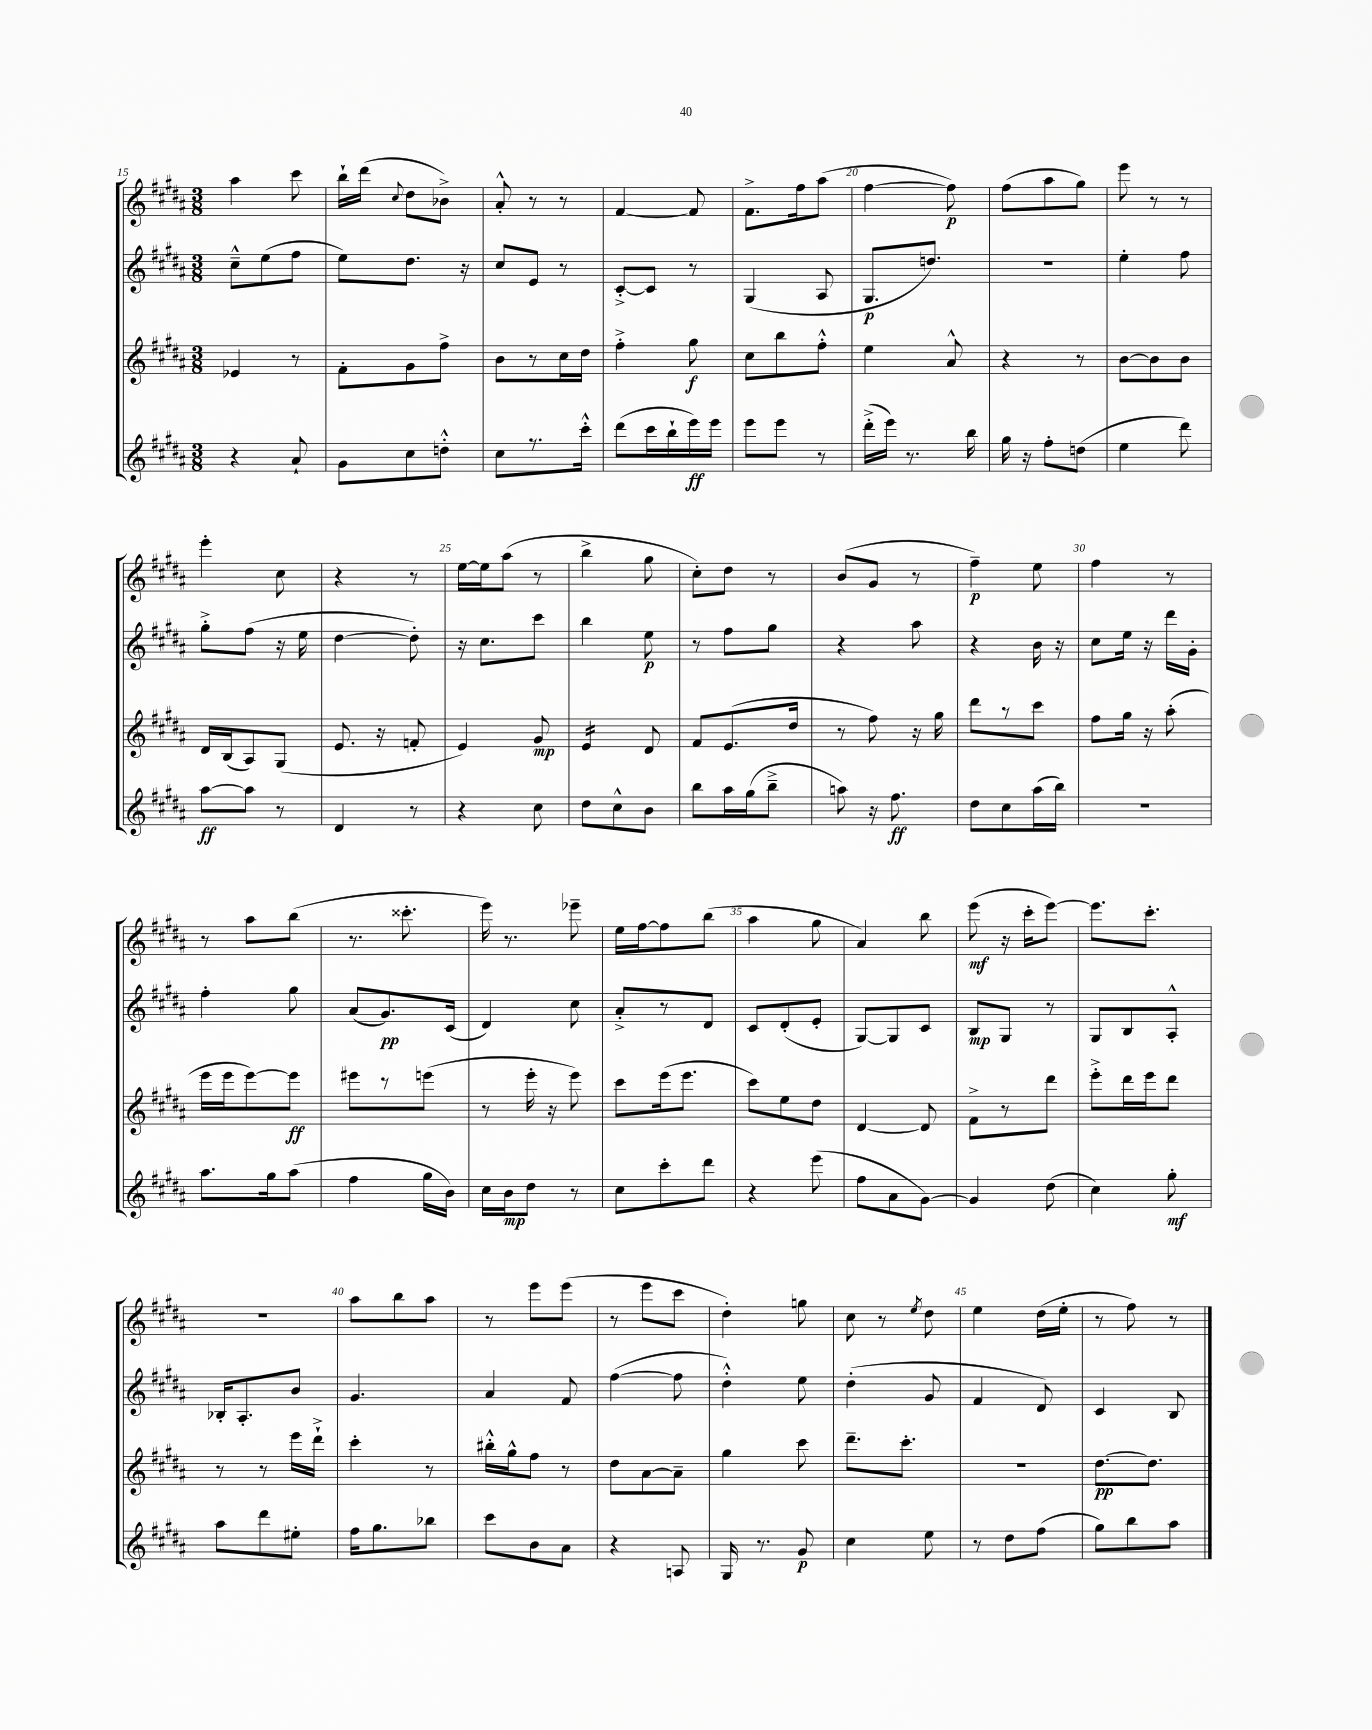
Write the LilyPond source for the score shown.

<<
\new StaffGroup <<
\new Staff = "s0" {
    \clef treble \key b \major \numericTimeSignature \time 3/8
    \autoBeamOff ais''4 cis'''8 |
    b''16[-! dis'''16]( \appoggiatura { cis''8 } dis''8[ bes'8]->) |
    ais'8-.-^ r8 r8 |
    fis'4~ fis'8 |
    fis'8.[-> fis''16 ais''8]( |
    fis''4~ fis''8\p) |
    fis''8[( ais''8 gis''8]) |
    e'''8 r8 r8 |
    e'''4-. cis''8 |
    r4 r8 |
    e''16[~ e''16 ais''8]( r8 |
    b''4-> gis''8 |
    cis''8[-.) dis''8] r8 |
    b'8[( gis'8] r8 |
    fis''4--\p) e''8 |
    fis''4 r8 |
    r8 ais''8[ b''8]( |
    r8. cisis'''8.-. |
    e'''16) r8. ees'''8-- |
    e''16[ fis''16~ fis''8 b''8]( |
    ais''4 gis''8 |
    ais'4) b''8 |
    e'''8\mf( r16 cis'''16[-. e'''8]~) |
    e'''8.[ cis'''8.]-. |
    R4. |
    ais''8[ b''8 ais''8] |
    r8 e'''8[ e'''8]( |
    r8 e'''8[ cis'''8] |
    dis''4-.) g''8 |
    cis''8 r8 \acciaccatura { e''8 } dis''8 |
    e''4 dis''16[( e''16]-. |
    r8 fis''8) r8 \bar "|." |
}
\new Staff = "s1" {
    \clef treble \key b \major \numericTimeSignature \time 3/8
    \autoBeamOff cis''8[---^ e''8( fis''8] |
    e''8[) dis''8.] r16 |
    cis''8[ e'8] r8 |
    cis'8[~-.-> cis'8] r8 |
    gis4( ais8 |
    gis8.[\p d''8.]) |
    R4. |
    e''4-. fis''8 |
    gis''8[-.-> fis''8]( r16 e''16 |
    dis''4~ dis''8-.) |
    r16 cis''8.[ cis'''8] |
    b''4 e''8\p |
    r8 fis''8[ gis''8] |
    r4 ais''8 |
    r4 b'16 r16 |
    cis''8[ e''16] r16 dis'''16[ gis'16]-. |
    fis''4-. gis''8 |
    ais'8[( gis'8.\pp) cis'16]( |
    dis'4) cis''8 |
    ais'8[-.-> r8 dis'8] |
    cis'8[ dis'8-.( e'8]-. |
    gis8[~) gis8 cis'8] |
    b8[\mp gis8] r8 |
    gis8[ b8 ais8]-.-^ |
    bes16[-. ais8.-. b'8] |
    gis'4. |
    ais'4 fis'8 |
    fis''4~( fis''8 |
    dis''4-.-^) e''8 |
    dis''4-.( gis'8 |
    fis'4 dis'8) |
    cis'4 b8 \bar "|." |
}
\new Staff = "s2" {
    \clef treble \key b \major \numericTimeSignature \time 3/8
    \autoBeamOff ees'4 r8 |
    fis'8[-. gis'8 fis''8]-> |
    b'8[ r8 cis''16 dis''16] |
    fis''4-.-> gis''8\f |
    cis''8[ b''8 fis''8]-.-^ |
    e''4 ais'8-^ |
    r4 r8 |
    b'8[~ b'8 b'8] |
    dis'16[ b16( ais8) gis8]( |
    e'8. r16 f'8-. |
    e'4) gis'8\mp |
    e'4:16 dis'8 |
    fis'8[ e'8.( dis''16] |
    r8 fis''8) r16 gis''16 |
    dis'''8[ r8 cis'''8] |
    fis''8[ gis''16] r16 ais''8-.( |
    e'''16[ e'''16 e'''8~) e'''8]\ff |
    eis'''8[ r8 e'''8]( |
    r8 e'''16-. r16 e'''8) |
    cis'''8[ e'''16( e'''8.] |
    cis'''8[) e''8 dis''8] |
    dis'4~ dis'8 |
    fis'8[-> r8 dis'''8] |
    e'''8[-.-> dis'''16 e'''16 dis'''8] |
    r8 r8 e'''16[ dis'''16]-!-> |
    cis'''4-. r8 |
    bis''16[-.-^ gis''16-^ fis''8] r8 |
    dis''8[ ais'8~ ais'8]-- |
    gis''4 cis'''8 |
    dis'''8.[-- cis'''8.]-. |
    r4. |
    dis''8.[~\pp dis''8.] \bar "|." |
}
\new Staff = "s3" {
    \clef treble \key b \major \numericTimeSignature \time 3/8
    \autoBeamOff r4 ais'8-! |
    gis'8[ cis''8 d''8]-.-^ |
    cis''8[ r8. cis'''16]-.-^ |
    dis'''8[( cis'''16 b''16-! e'''16\ff) e'''16] |
    e'''8[ e'''8] r8 |
    dis'''16[-.->( e'''16]) r8. b''16 |
    gis''16 r16 fis''8[-. d''8]( |
    e''4 dis'''8) |
    ais''8[~\ff ais''8] r8 |
    dis'4 r8 |
    r4 cis''8 |
    dis''8[ cis''8-^ b'8] |
    b''8[ ais''16 gis''16( b''8]---> |
    a''8) r16 fis''8.\ff |
    dis''8[ cis''8 ais''16( b''16]) |
    R4. |
    ais''8.[ gis''16 ais''8]( |
    fis''4 gis''16[ b'16]) |
    cis''16[ b'16\mp dis''8] r8 |
    cis''8[ cis'''8-. dis'''8] |
    r4 e'''8( |
    fis''8[ ais'8 gis'8]~) |
    gis'4 dis''8( |
    cis''4) gis''8-.\mf |
    ais''8[ dis'''8 eis''8]-. |
    fis''16[ gis''8. bes''8] |
    cis'''8[ b'8 ais'8] |
    r4 a8 |
    gis16 r8. gis'8\p |
    cis''4 e''8 |
    r8 dis''8[ fis''8]( |
    gis''8[) b''8 ais''8] \bar "|." |
}
>>
>>
\layout { \context { \Score currentBarNumber = #15 \override BarNumber.break-visibility = ##(#f #t #t) barNumberVisibility = #(every-nth-bar-number-visible 5) } }
